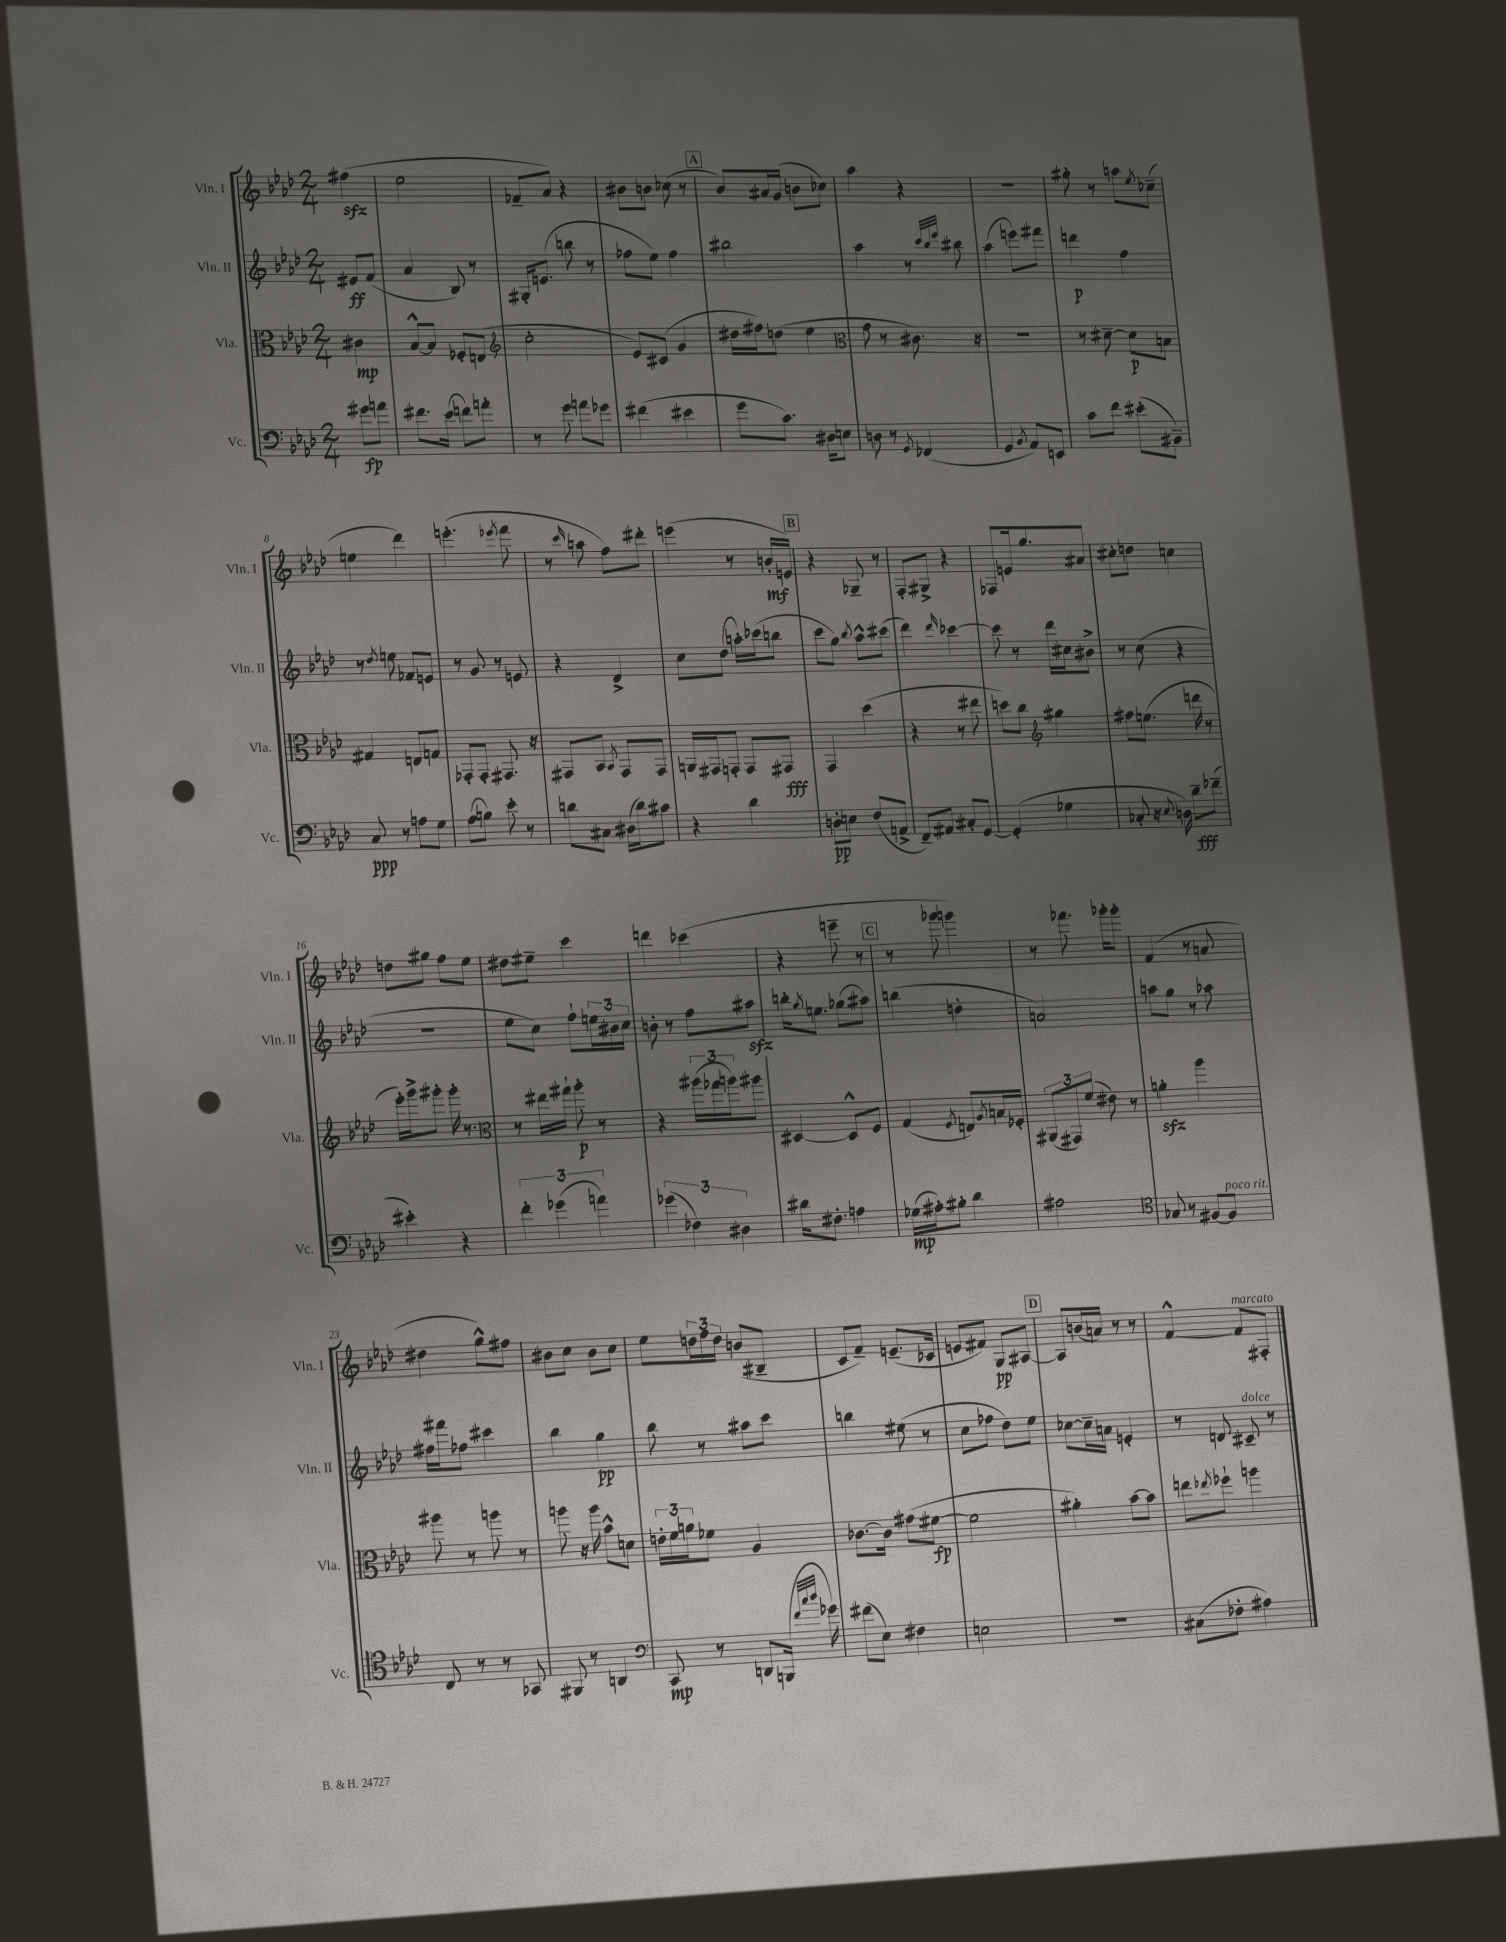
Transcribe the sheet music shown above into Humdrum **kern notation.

**kern	**kern	**kern	**kern
*staff4	*staff3	*staff2	*staff1
*clefF4	*clefC3	*clefG2	*clefG2
*k[b-e-a-d-]	*k[b-e-a-d-]	*k[b-e-a-d-]	*k[b-e-a-d-]
*M2/4	*M2/4	*M2/4	*M2/4
8g#	4c#	8e#	(4ff#
8a	.	(8f	.
=	=	=	=
8.f#	[8B-^^	4a-	2ee-
.	8B-]	.	.
(16e-	.	.	.
8f)	8F-'	8B-)	.
8a'	(8E	8r	.
=	=	=	=
*	*clefG2	*	*
8r	2cc'	16G#'	8f-~
.	.	(8.e	.
8g	.	.	8a-)
8a	.	8bb	4r
8g-	.	8r	.
=	=	=	=
(4f#	8e-)	8ff-	8b#
.	(8c#	8ee-)	8b
4e#	4g	4ff-	(8cc-
.	.	.	8r
=	=	=	=
8g	16dd#	2bb#	8b-)
.	16ff#)	.	.
8.c)	(8dd	.	16a#
.	.	.	(16g
.	4ee-	.	8b
16D#	.	.	.
8E	.	.	8cc-)
=	=	=	=
*	*clefC3	*	*
8D	8g	4aa-	4aa-
8r	8r	.	.
8qGG	.	.	.
(4FF-	8.c#)	8r	4r
.	.	32qqccc	.
.	.	32qqbb-	.
.	.	32qqeee-	.
.	.	8bb#	.
.	16r	.	.
=	=	=	=
4GG	2r	(4aa-	2r
8qBB-	.	.	.
8AA-)	.	8eee)	.
8EE	.	8fff#	.
=	=	=	=
8c	8r	4ddd	8gg#'
8f	[8d#~	.	8r
(8e#'	8d#]	4ff	8aa
.	.	.	8qee-
8BB#~)	8B	.	(8cc-~
=	=	=	=
8C	4G#	8r	4ee
.	.	8qdd-	.
8r	.	8ee	.
8A	8E	8f-	4ddd-)
8G	8G	8e	.
=	=	=	=
(8A-	8GG-'	8r	(4.eee'
8B)	8GG-'	8g	.
8e-'	8.GG#	8r	.
.	.	.	8qeee-
8r	.	8e	8fff
.	16r	.	.
=	=	=	=
8d	8GG#	4r	8r
.	.	.	16qqccc
8C#	8BB-	.	8aa
.	8qBB-	.	.
(16D#	8GG#	4d-^	8ff)
16d)	.	.	.
8c#	8GG#	.	8ddd#'
=	=	=	=
4r	16AA	8cc	(4eee
.	16GG#	.	.
.	8GG'	(8dd-	.
4d-	8GG	16aa')	8r
.	.	(16ccc-	.
.	8GG#	8bb	16b'
.	.	.	16e)
=	=	=	=
8D'	4GG	8ccc	4r
8E	.	8gg)	.
.	.	8qbb-	.
(8F	(4dd-	8aa-^^	8G-~
8AA^	.	(8ccc#	8r
=	=	=	=
8FF~)	4r	4ddd-)	8F'
8AA#	.	.	8G#^
.	.	16qqddd-	.
8C#'	8r	[4ccc-	4r
[8GG	8ee#	.	.
=	=	=	=
(4GG']	8dd)	8ccc-]	8F-
.	8cc	8r	16e
.	.	.	8.gg
*	*clefG2	*	*
4G-	4gg#	16ddd-	.
.	.	16cc#	.
.	.	8b#^	8a#
=	=	=	=
8C-'	8ff#	8r	8cc#'
16r	(8.ee	(8cc	8dd
8qqE-	.	.	.
16D)	.	.	.
8d-~	.	4r	4cc
.	16ddd	.	.
(8f-~	8r	.	.
=	=	=	=
4e#')	16eee-')	2r	8dd
.	16ggg^	.	.
.	8ggg#'	.	8gg#
4r	16ggg#'	.	8ff
.	8.r	.	.
.	.	.	8ee-
=	=	=	=
*	*clefC3	*	*
6f'	8r	8ee-	8dd#
.	16ee#	8cc)	8ee#~
(6g-	.	.	.
.	16gg#`	.	.
.	8aa-'	8ff`	4ccc
6a)	.	.	.
.	8r	24ee	.
.	.	24b#	.
.	.	24cc	.
=	=	=	=
(6g-	4r	8b'	4ddd
.	.	8r	.
6F-)	.	.	.
.	(24aa#	8ff	(4ccc-
.	24gg-	.	.
6D#	24aa)	.	.
.	8aa#	8aa#	.
=	=	=	=
16d#	[4D#	16bb'	4r
.	.	8qgg	.
8.F#'	.	8.ee	.
4A	8D#^^]	(8gg-	8eee~
.	8F	8aa#)	8r
=	=	=	=
(16G-	(4G	(4bb	8r
16A#')	.	.	.
8B#'	.	.	8ggg-
.	8qF	.	.
4d-	8E)	4dd'	4ggg)
.	8qA-	.	.
.	16B	.	.
.	16F-'	.	.
=	=	=	=
2A#	(12AA#	2a)	8r
.	12GG#)	.	.
.	.	.	8.fff-
.	(12f	.	.
.	8e#)	.	.
.	.	.	16ggg-'
.	8r	.	8ggg-'
=	=	=	=
*clefC4	*	*	*
8G-	4a'	8aa	(4f
8r	.	8gg	.
[8F#	4aa-	8r	8r
8F#]	.	8aa-	8a
=	=	=	=
8C	8aa#	16ff#	4dd#
.	.	16fff#	.
8r	8r	8ff-	.
8r	8aa	4ccc#	8gg^^)
8GG-	8r	.	8ff#
=	=	=	=
8FF#	8aa	4bb-	8b#
8r	16r	.	8cc
.	16aa	.	.
4AA	8b-^^	4gg	8b#
.	8d	.	8cc
=	=	=	=
*clefF4	*	*	*
8CC	24e'	8bb-	8ee-
.	24f	.	.
.	24a	.	.
8r	8f-	8r	24dd
.	.	.	24ff
.	.	.	24dd
8DD	4A-	8aa#	(8b
(16BBB	.	8ccc	8B#~
32qqf	.	.	.
32qqcc	.	.	.
32qqdd-	.	.	.
16g-)	.	.	.
=	=	=	=
(8f#	[8.c-	4bb	8c
8E-)	.	.	8f~)
.	16c-]	.	.
4F#	(8g#	(8ee#	(8.e~
.	[8f#	8r	.
.	.	.	16c-
=	=	=	=
2E	2f#]	8cc	8e
.	.	8ff-	8f#)
.	.	8dd-)	8G
.	.	8ee-	[8A#
=	=	=	=
2r	4a#')	[8cc-	8A#]
.	.	16cc-~]	(16b
.	.	16a	16a)
.	[8b-	4e'	8r
.	8b-]	.	8r
=	=	=	=
(8C#	8ee	8r	[4f^^
.	8qee-	.	.
8F-'	8ff-`	8d	.
4A#)	4aa	8c#~	8f]
.	.	8r	8F#'
==	==	==	==
*-	*-	*-	*-
